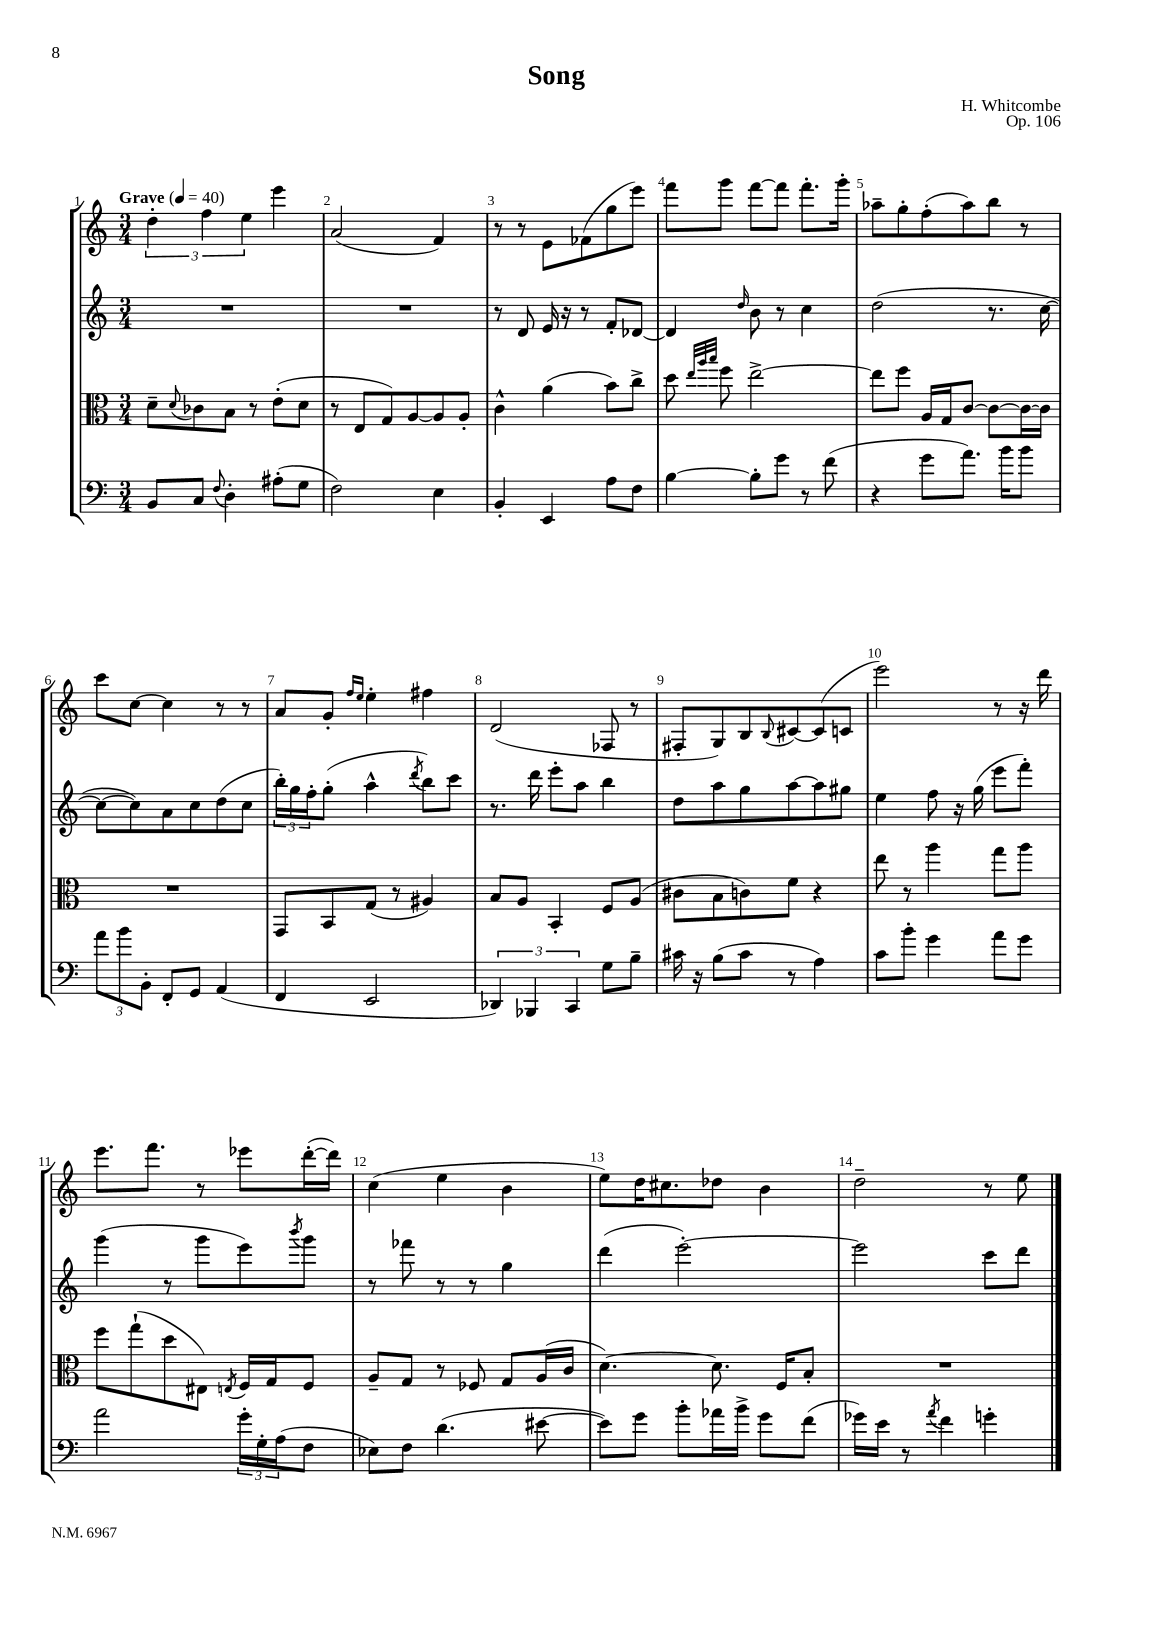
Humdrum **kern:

**kern	**kern	**kern	**kern
*part4	*part3	*part2	*part1
*staff4	*staff3	*staff2	*staff1
*clefF4	*clefC3	*clefG2	*clefG2
*k[]	*k[]	*k[]	*k[]
*M3/4	*M3/4	*M3/4	*M3/4
*MM40	*MM40	*MM40	*MM40
=1	=1	=1	=1
!	!	!	!LO:TX:a:B:t=Grave
8BB/L	8d~\L	2.r	6dd'\
.	8qqd/	.	.
8C/J	8c-X\	.	.
.	.	.	6ff\
8qqF/	.	.	.
4D'\	8B\J	.	.
.	.	.	6ee\
.	8r	.	.
(8A#X'\L	(8e'\L	.	4eee\
8G\J	8d\J	.	.
=2	=2	=2	=2
2F\)	8r	2.r	(2a/
.	8E/L	.	.
.	8G/)	.	.
.	[8A/	.	.
4E\	8A/]	.	4f/)
.	8A'/J	.	.
=3	=3	=3	=3
4BB'/	4c^^\	8r	8r
.	.	8d/	8r
4EE/	(4a\	16e/	8e\L
.	.	16r	.
.	.	8r	(8f-X\
8A\L	8b\L)	8f'/L	8gg\
8F\J	8cc^\J	[8d-X/J	8eee\J)
=4	=4	=4	=4
[4B\	8dd\	4d-/]	8fff\L
.	32qqee/LLL	.	.
.	32qqaa/	.	.
.	32qqbb/JJJ	.	.
.	8ff\	.	8ggg\J
.	.	16qqdd/	.
8B'\L]	[2ee^\	8b\	[8fff\L
8g\J	.	8r	8fff\J]
8r	.	4cc\	8.fff'\L
(8f\	.	.	.
.	.	.	16ggg'\Jk
=5	=5	=5	=5
4r	8ee\L]	(2dd\	8aa-X~\L
.	8ff\J	.	8gg'\
8g\L	16A/LL	.	(8ff'\
.	16G/J	.	.
8.a\J)	[8c/J	.	8aa-\)
.	8c\L_	8.r	8bb\J
16b\KL	.	.	.
8b\J	16c\L_	.	8r
.	16c\JJ]	[16cc\	.
!!LO:LB:g=z
=6	=6	=6	=6
12a\L	2.r	8cc\L_	8ccc\L
12b\	.	.	.
.	.	8cc\])	[8cc\J
12BB'\J	.	.	.
8FF'/L	.	8a\	4cc\]
8GG/J	.	8cc\	.
(4AA/	.	(8dd\	8r
.	.	8cc\J	8r
=7	=7	=7	=7
4FF/	8GG/L	24bb'\LL)	8a/L
.	.	24gg\	.
.	.	24ff'\J	.
.	8BB/	(8gg'\J	8g'/J
.	.	.	16qqff/LL
.	.	.	16qqee/JJ
2EE/	(8G/J	4aa^^\	4ee'\
.	8r	.	.
.	.	8qddd/	.
.	4A#X/)	8bb\L)	4ff#X\
.	.	8ccc\J	.
=8	=8	=8	=8
6DD-X/)	8B/L	8.r	(2d/
.	8A/J	.	.
6BBB-X/	.	.	.
.	.	16ddd\	.
.	4BB'/	8eee'\L	.
6CC/	.	.	.
.	.	8aa\J	.
8G\L	8F/L	4bb\	8F-X/
8B~\J	(8A/J	.	8r
=9	=9	=9	=9
16c#X\	8c#X\L	8dd\L	8F#X'/L
16r	.	.	.
(8B\L	8B\	8aa\	8G/)
8c#\J	8cn\)	8gg\	8B/
.	.	.	8qqB/
8r	8f\J	[8aa\	[8c#X/
4A\)	4r	8aa\]	(8c#/]
.	.	8gg#X\J	8cn/J
=10	=10	=10	=10
8c\L	8ee\	4ee\	2eee\)
8b'\J	8r	.	.
4g\	4aa\	8ff\	.
.	.	16r	.
.	.	(16gg\	.
8a\L	8gg\L	8eee\L	8r
8g\J	8aa\J	8fff'\J)	16r
.	.	.	16ddd\
!!LO:LB:g=z
=11	=11	=11	=11
2a\	8ff\L	(4ggg\	8.eee\L
.	(8gg`\	.	.
.	.	.	8.fff\J
.	8dd\	8r	.
.	8E#X\J)	8ggg\L	8r
.	8qEn/	.	.
24g'\LL	16F/LL	8eee\)	8eee-X\L
24G'\	.	.	.
.	16G/J	.	.
(24A\J	.	.	.
.	.	8qbbb/	.
8F\J	8F/J	8ggg\J	([16ddd'\L
.	.	.	16ddd\JJ])
=12	=12	=12	=12
8E-X\L)	8A~/L	8r	(4cc\
8F\J	8G/J	8fff-X\	.
(4.d\	8r	8r	4ee\
.	8F-X/	8r	.
.	8G/L	4gg\	4b\
[8e#X\	(16A/L	.	.
.	16c/JJ	.	.
=13	=13	=13	=13
8e#\L])	[4.d\)	(4ddd\	8ee\L)
8g\J	.	.	16dd\K
.	.	.	8.cc#X\
8b'\L	.	[2eee'\)	.
16a-X\L	8.d\]	.	8dd-X\J
16b^\JJ	.	.	.
8g\L	.	.	4b\
.	16F/KL	.	.
(8f\J	8B'/J	.	.
=14	=14	=14	=14
16g-X\LL)	2.r	2eee\]	2dd~\
16e\JJ	.	.	.
8r	.	.	.
8qa/	.	.	.
4f\	.	.	.
4gn'\	.	8ccc\L	8r
.	.	8ddd\J	8ee\
==	==	==	==
*-	*-	*-	*-
